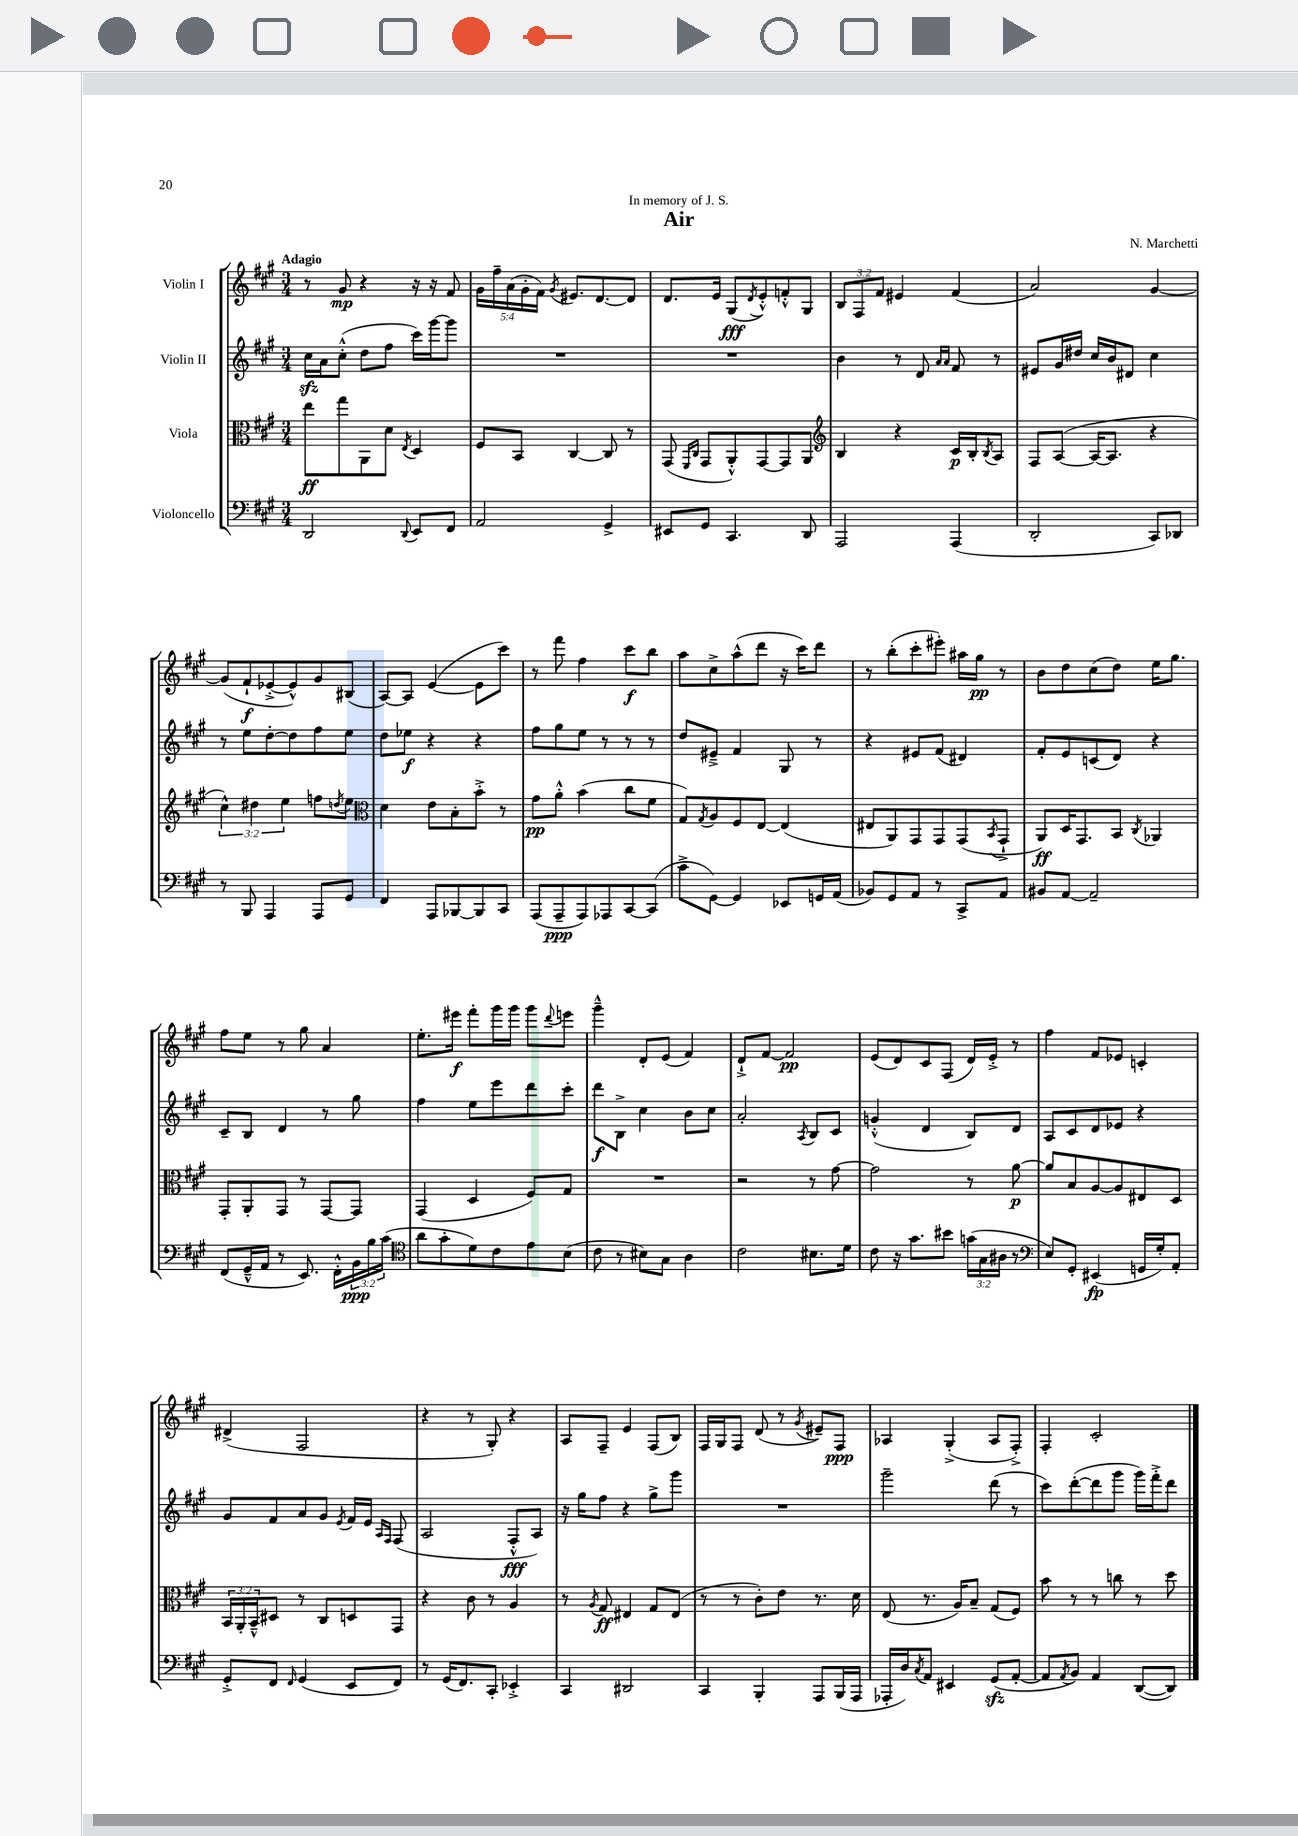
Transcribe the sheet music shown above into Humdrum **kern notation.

**kern	**dynam	**kern	**dynam	**kern	**dynam	**kern	**dynam
*part4	*part4	*part3	*part3	*part2	*part2	*part1	*part1
*staff4	*staff4	*staff3	*staff3	*staff2	*staff2	*staff1	*staff1
*I"Violoncello	*	*I"Viola	*	*I"Violin II	*	*I"Violin I	*
*clefF4	*	*clefC3	*	*clefG2	*	*clefG2	*
*k[f#c#g#]	*	*k[f#c#g#]	*	*k[f#c#g#]	*	*k[f#c#g#]	*
*M3/4	*	*M3/4	*	*M3/4	*	*M3/4	*
=1	=1	=1	=1	=1	=1	=1	=1
!	!	!	!	!	!	!LO:TX:a:B:t=Adagio	!
2DD/	.	8ee\L	ff	16cc#zz\LL	.	8r	.
.	.	.	.	16a\J	.	.	.
.	.	8gg#\	.	(8cc#'^^\J	.	8g#/	mp
.	.	8AA\	.	8dd\L	.	4r	.
.	.	8d\J	.	8ff#\J	.	.	.
8qqDD/	.	8qE/	.	.	.	.	.
8EE/L	.	4D/	.	16ccc#\LL)	.	16r	.
.	.	.	.	[16ggg#\J	.	16r	.
8FF#/J	.	.	.	8ggg#\J]	.	8f#/	.
=2	=2	=2	=2	=2	=2	=2	=2
2AA/	.	8F#/L	.	2.r	.	20g#\LL	.
.	.	.	.	.	.	20ff#~\	.
.	.	.	.	.	.	(20a\	.
.	.	8BB/J	.	.	.	.	.
.	.	.	.	.	.	20g#'\	.
.	.	.	.	.	.	20f#\JJ)	.
.	.	.	.	.	.	8qg#/	.
.	.	[4C#/	.	.	.	8.e#X/L	.
.	.	.	.	.	.	[8.d/	.
4GG#^/	.	8C#/]	.	.	.	.	.
.	.	8r	.	.	.	8d/J]	.
=3	=3	=3	=3	=3	=3	=3	=3
8EE#X/L	.	(8GG#/	.	2.r	.	8.d/L	.
.	.	16qqFF#/LL	.	.	.	.	.
.	.	16qqC#/JJ	.	.	.	.	.
8GG#/J	.	8GG#/L	.	.	.	.	.
.	.	.	.	.	.	16e/Jk	.
4.CC#/	.	8AA'^^/)	.	.	.	(8G#/L	fff
.	.	.	.	.	.	8qd/	.
.	.	[8GG#/	.	.	.	8e'^^/)	.
.	.	8GG#/]	.	.	.	8fn'^^/	.
8DD/	.	8AA/J	.	.	.	8G#/J	.
=4	=4	=4	=4	=4	=4	=4	=4
*	*	*clefG2	*	*	*	*	*
2AAA/	.	4B/	.	4b\	.	12B/L	.
.	.	.	.	.	.	12F#/	.
.	.	.	.	.	.	12f#/J	.
.	.	4r	.	8r	.	4e#X/	.
.	.	.	.	8d/	.	.	.
.	.	.	.	16qqa/LL	.	.	.
.	.	.	.	16qqa/JJ	.	.	.
(4AAA/	.	16c#/LL	p	8f#/	.	(4f#/	.
.	.	16B'/J	.	.	.	.	.
.	.	8qB/	.	.	.	.	.
.	.	8A/J	.	8r	.	.	.
=5	=5	=5	=5	=5	=5	=5	=5
2DD'/	.	8F#/L	.	8e#X/L	.	2a/)	.
.	.	([8A/J	.	16g#/L	.	.	.
.	.	.	.	16dd#X/JJ	.	.	.
.	.	16A/KL_	.	16cc#/LL	.	.	.
.	.	8.A/J]	.	16b/J	.	.	.
.	.	.	.	8d#X/J	.	.	.
8CC#/L)	.	4r	.	4cc#\	.	[4g#/	.
8DD-X/J	.	.	.	.	.	.	.
!!LO:LB:g=z
=6	=6	=6	=6	=6	=6	=6	=6
8r	.	6cc#^^\)	.	8r	.	(8g#/L]	.
8BBB/	.	.	.	8ee\L	.	8f#`/	f
.	.	6dd#X\	.	.	.	.	.
4AAA/	.	.	.	[8dd'\	.	[8e-X'^/	.
.	.	6ee\	.	.	.	.	.
.	.	.	.	8dd\]	.	8e-^^/])	.
8AAA/L	.	8ffn\L	.	8ff#\	.	8g#/	.
.	.	8qddn/	.	.	.	.	.
8GG#/J	.	8ee\J	.	8ee\J	.	(8B#X/J	.
=7	=7	=7	=7	=7	=7	=7	=7
*	*	*clefC3	*	*	*	*	*
4FF#/	.	4d\	.	8dd\L	.	[8A/L)	.
.	.	.	.	8ee-X\J	f	8A/J]	.
8AAA/L	.	8e\L	.	4r	.	([4e/	.
[8BBB-X/	.	8B'\	.	.	.	.	.
8BBB-/]	.	8b'^\J	.	4r	.	8e\L]	.
8CC#/J	.	8r	.	.	.	8ccc#\J)	.
=8	=8	=8	=8	=8	=8	=8	=8
(8AAA/L	.	8g#\L	pp	8ff#\L	.	8r	.
8AAA~/	ppp	8a'^^\J	.	8gg#\	.	8fff#\	.
8AAA/)	.	(4b\	.	8ee\J	.	4ff#\	.
8AAA-X/	.	.	.	8r	.	.	.
[8CC#/	.	8cc#\L	.	8r	.	8ccc#\L	f
(8CC#/J]	.	8f#\J	.	8r	.	8bb\J	.
=9	=9	=9	=9	=9	=9	=9	=9
8c#^\L	.	8G#/L)	.	8dd/L	.	8aa\L	.
.	.	8qG#/	.	.	.	.	.
[8GG#\J)	.	8A/	.	8e#X~^/J	.	8cc#^\	.
4GG#/]	.	8F#/	.	4f#/	.	(8aa^^\	.
.	.	[8E/J	.	.	.	8ddd\J	.
8EE-X/L	.	(4E/]	.	8G#/	.	16r	.
.	.	.	.	.	.	16ccc#\KL)	.
16GGn/L	.	.	.	8r	.	8ddd\J	.
(16AA/JJ	.	.	.	.	.	.	.
=10	=10	=10	=10	=10	=10	=10	=10
8BB-X/L)	.	8E#X/L	.	4r	.	8r	.
8GG#/	.	8AA/)	.	.	.	(8bb'\L	.
8AA/J	.	8GG#/	.	8e#X/L	.	8ccc#'\	.
8r	.	8GG#/	.	(8f#/J	.	8eee#X'\J)	.
8CC#^/L	.	(8GG#/	.	4d#X/)	.	16aa#X\LL	.
.	.	.	.	.	.	16gg#\JJ	pp
.	.	8qBB/	.	.	.	.	.
8AA/J	.	8GG#`^/J	.	.	.	8r	.
=11	=11	=11	=11	=11	=11	=11	=11
8BB#X/L	.	8AA/L)	ff	8f#'/L	.	8b\L	.
[8AA/J	.	16D/K	.	8e/	.	8dd\	.
.	.	8.GG#/	.	.	.	.	.
2AA~/]	.	.	.	(8cn/	.	(8cc#\	.
.	.	8BB/J	.	8d/J)	.	8dd\J)	.
.	.	8qC#/	.	.	.	.	.
.	.	4AA-X/	.	4r	.	16ee\KL	.
.	.	.	.	.	.	8.gg#\J	.
!!LO:LB:g=z
=12	=12	=12	=12	=12	=12	=12	=12
(8FF#/L	.	8GG#'/L	.	8c#~/L	.	8ff#\L	.
16GG#~^^/L	.	8AA'/	.	8B/J	.	8ee\J	.
16AA/JJ	.	.	.	.	.	.	.
8r	.	8GG#/J	.	4d/	.	8r	.
8.EE/)	.	8r	.	.	.	8gg#\	.
.	.	[8GG#/L	.	8r	.	4a/	.
16FF#'^^\LL	.	.	.	.	.	.	.
24BB\	ppp	8GG#/J]	.	8gg#\	.	.	.
24B\	.	.	.	.	.	.	.
(24c#\JJ	.	.	.	.	.	.	.
=13	=13	=13	=13	=13	=13	=13	=13
*clefC4	*	*	*	*	*	*	*
8a\L	.	(4GG#/	.	4ff#\	.	8.ee'\L	.
8g#'\	.	.	.	.	.	.	.
.	.	.	.	.	.	16eee#X\Jk	f
8d\)	.	4D/	.	8ee\L	.	8fff#'\L	.
8c#\	.	.	.	8eee\	.	16ggg#\L	.
.	.	.	.	.	.	16ggg#\JJ	.
8e\	.	8F#/L)	.	8ddd\	.	8ggg#\L	.
.	.	.	.	.	.	8qqddd/	.
(8B\J	.	8G#/J	.	8ccc#'\J	.	8eeen\J	.
=14	=14	=14	=14	=14	=14	=14	=14
8c#\	.	2.r	.	8ddd\L	f	4ggg#~^^\	.
8r	.	.	.	8B^\J	.	.	.
8B#X\L)	.	.	.	4cc#\	.	8d'/L	.
8G#\J	.	.	.	.	.	(8e/J	.
4A\	.	.	.	8b\L	.	4f#/)	.
.	.	.	.	8cc#\J	.	.	.
=15	=15	=15	=15	=15	=15	=15	=15
2c#\	.	2r	.	2a'/	.	8d`^/L	.
.	.	.	.	.	.	[8f#/J	.
.	.	.	.	.	.	2f#/]	pp
.	.	.	.	8qA/	.	.	.
8.B#X\L	.	8r	.	8B/L	.	.	.
.	.	[8g#\	.	8c#/J	.	.	.
16d\Jk	.	.	.	.	.	.	.
=16	=16	=16	=16	=16	=16	=16	=16
8c#\	.	2g#\]	.	(4gn'^^/	.	(8e/L	.
16r	.	.	.	.	.	8d/)	.
8.g#\L	.	.	.	.	.	.	.
.	.	.	.	4d/	.	8c#/	.
8b#X\J	.	.	.	.	.	(8F#/J	.
(24gn\LL	.	8r	.	8B/L)	.	16d/LL)	.
24G#\	.	.	.	.	.	.	.
.	.	.	.	.	.	16e'^/JJ	.
24A#X\JJ	.	.	.	.	.	.	.
8r	.	[8a\	p	8d/J	.	8r	.
=17	=17	=17	=17	=17	=17	=17	=17
*clefF4	*	*	*	*	*	*	*
8E/L)	.	8a/L]	.	8A/L	.	4ff#\	.
8GG#'/J	.	8B/	.	8c#/	.	.	.
(4EE#X/	fp	[8A/	.	8d/	.	8f#/L	.
.	.	8A/]	.	8e-X/J	.	8e-X/J	.
16GGn/LL	.	8E#X/	.	4r	.	4cn'/	.
16G#'/J)	.	.	.	.	.	.	.
8AA'/J	.	8D/J	.	.	.	.	.
!!LO:LB:g=z
=18	=18	=18	=18	=18	=18	=18	=18
8GG#'^/L	.	24BB/LL	.	8g#/L	.	(4d#X^/	.
.	.	24AA'/	.	.	.	.	.
.	.	24BB~^^/J	.	.	.	.	.
8FF#/J	.	8D#X/J	.	8f#/	.	.	.
16qqFF#/	.	.	.	.	.	.	.
(4GG#/	.	8r	.	8a/	.	2F#/	.
.	.	8C#/L	.	8g#/J	.	.	.
.	.	.	.	8qe/	.	.	.
8EE/L	.	8Dn/	.	16f#/LL	.	.	.
.	.	.	.	16e/JJ	.	.	.
.	.	.	.	16qqA/LL	.	.	.
.	.	.	.	16qqF#/JJ	.	.	.
8FF#/J)	.	8GG#/J	.	(8F#/	.	.	.
=19	=19	=19	=19	=19	=19	=19	=19
8r	.	4r	.	2A/	.	4r	.
(16GG#/KL	.	.	.	.	.	.	.
8.FF#/)	.	.	.	.	.	.	.
.	.	8c#\	.	.	.	8r	.
8CC#'/J	.	8r	.	.	.	8G#'/)	.
4EE-X'^/	.	4A/	.	8F#'^^/L	fff	4r	.
.	.	.	.	8A/J)	.	.	.
=20	=20	=20	=20	=20	=20	=20	=20
4CC#/	.	8r	.	16r	.	8A/L	.
.	.	.	.	16gg#\KL	.	.	.
.	.	8qA/	.	.	.	.	.
.	.	8G#/	ff	8ff#\J	.	8F#~/J	.
2DD#X/	.	4E#X/	.	4r	.	4e/	.
.	.	8G#/L	.	8gg#^\L	.	(8F#/L	.
.	.	(8E#/J	.	8ggg#\J	.	8B/J)	.
=21	=21	=21	=21	=21	=21	=21	=21
4CC#/	.	8r	.	2.r	.	16F#/LL	.
.	.	.	.	.	.	16G#/J	.
.	.	8r	.	.	.	8F#/J	.
4BBB'/	.	8c#'\L)	.	.	.	(8d/	.
.	.	8e\J	.	.	.	8r	.
.	.	.	.	.	.	8qg#/	.
8AAA/L	.	8.r	.	.	.	8e#X~/L)	.
(16BBB/L	.	.	.	.	.	8F#/J	ppp
16AAA/JJ	.	16d\	.	.	.	.	.
=22	=22	=22	=22	=22	=22	=22	=22
16AAA-X'/LL	.	(8E/	.	2ggg#~\	.	4A-X/	.
16D/J)	.	.	.	.	.	.	.
8qC#/	.	.	.	.	.	.	.
8AA/J	.	8.r	.	.	.	.	.
4EE#X/	.	.	.	.	.	(4G#'^/	.
.	.	16A/KL)	.	.	.	.	.
.	.	8B~/J	.	.	.	.	.
(8GG#zz/L	.	(8G#/L	.	(8ddd\	.	8A-/L	.
[8AA'/J	.	8F#/J)	.	8r	.	8F#'^/J)	.
=23	=23	=23	=23	=23	=23	=23	=23
8AA/L]	.	8b\	.	8ccc#\L)	.	4F#'/	.
8qAA/	.	.	.	.	.	.	.
8BB/J)	.	8r	.	([8ddd'\	.	.	.
4AA/	.	8r	.	8ddd\]	.	2c#'/	.
.	.	8ccn\	.	8ggg#\J	.	.	.
([8DD/L	.	8r	.	16ggg#\LL)	.	.	.
.	.	.	.	16fff#'^\J	.	.	.
8DD/J])	.	8dd\	.	8ddd\J	.	.	.
==	==	==	==	==	==	==	==
*-	*-	*-	*-	*-	*-	*-	*-
